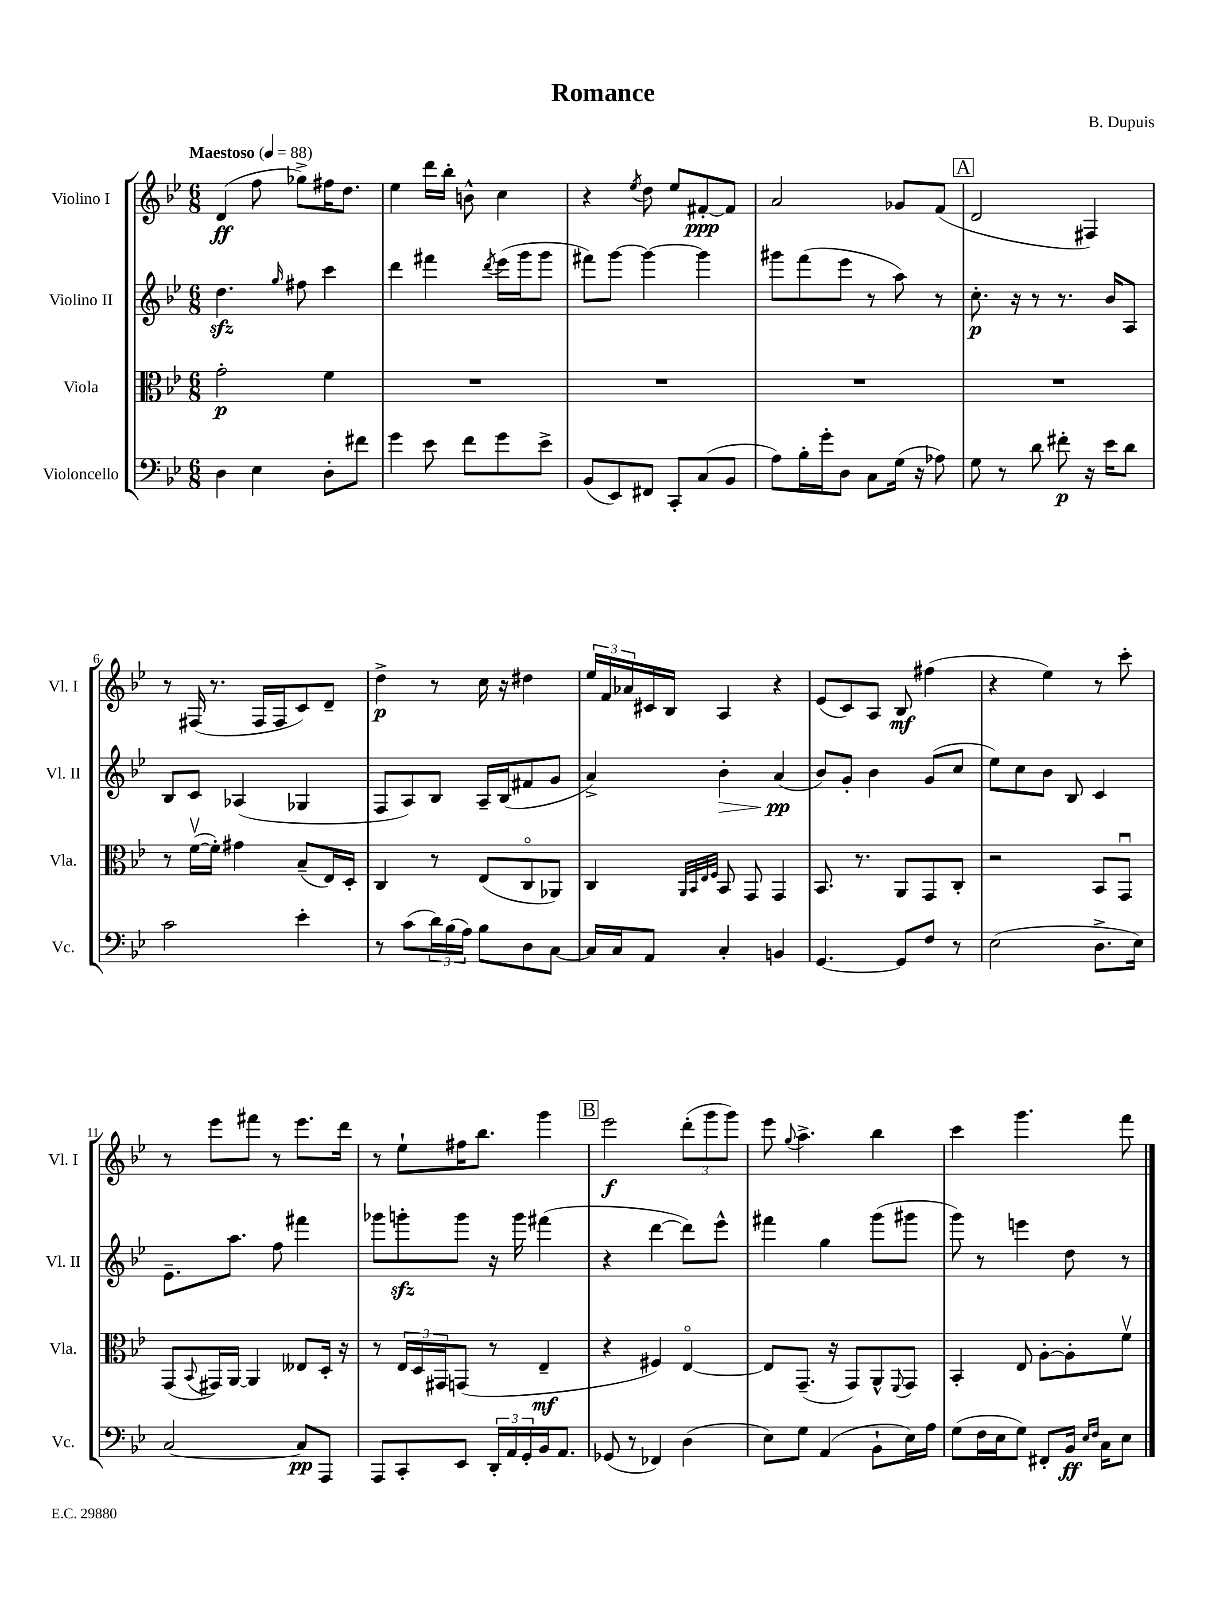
\header { title = "Romance" composer = "B. Dupuis" }
<<
\new StaffGroup <<
\new Staff = "s0" \with { instrumentName = "Violino I" shortInstrumentName = "Vl. I" } {
    \clef treble \key bes \major \numericTimeSignature \time 6/8 \tempo "Maestoso" 4 = 88
    d'4\ff( f''8 ges''8->) fis''16 d''8. |
    ees''4 d'''16 bes''16-. b'8-^ c''4 |
    r4 \acciaccatura { ees''8 } d''8 ees''8 fis'8~-.\ppp fis'8 |
    a'2 ges'8 f'8( |
    \mark \markup { \box "A" } d'2 fis4) |
    r8 fis16( r8. fis16 fis16 c'8) d'8-- |
    d''4->\p r8 c''16 r16 dis''4 |
    \tuplet 3/2 { ees''16 f'16 aes'16 } cis'16 bes16 a4 r4 |
    ees'8( c'8) a8 bes8\mf fis''4( |
    r4 ees''4) r8 c'''8-. |
    r8 ees'''8 fis'''8 r8 ees'''8. d'''16 |
    r8 ees''8-! fis''16 bes''8. g'''4 |
    \mark \markup { \box "B" } ees'''2\f \tuplet 3/2 { d'''8-.( g'''8 g'''8) } |
    ees'''8 \appoggiatura { g''8 } a''4.-> bes''4 |
    c'''4 g'''4. f'''8 \bar "|." |
}
\new Staff = "s1" \with { instrumentName = "Violino II" shortInstrumentName = "Vl. II" } {
    \clef treble \key bes \major \numericTimeSignature \time 6/8
    d''4.\sfz \grace { g''16 } fis''8 c'''4 |
    d'''4 fis'''4 \acciaccatura { d'''8 } ees'''16( g'''16 g'''8 |
    fis'''8) g'''8~ g'''4~ g'''4 |
    gis'''8 f'''8( ees'''8 r8 a''8) r8 |
    \mark \markup { \box "A" } c''8.-.\p r16 r8 r8. bes'16 a8 |
    bes8 c'8 aes4( ges4 |
    f8 a8) bes8 a16-- bes16( fis'8 g'8 |
    a'4->) bes'4-.\> a'4\pp\!( |
    bes'8) g'8-. bes'4 g'8( c''8 |
    ees''8) c''8 bes'8 bes8 c'4 |
    ees'8.-- a''8. f''8 fis'''4 |
    ges'''8 g'''8-.\sfz g'''8 r16 g'''16 fis'''4( |
    \mark \markup { \box "B" } r4 d'''4~ d'''8) ees'''8-^ |
    fis'''4 g''4 g'''8( gis'''8 |
    g'''8) r8 e'''4 d''8 r8 \bar "|." |
}
\new Staff = "s2" \with { instrumentName = "Viola" shortInstrumentName = "Vla." } {
    \clef alto \key bes \major \numericTimeSignature \time 6/8
    g'2-.\p f'4 |
    R2. |
    R2. |
    R2. |
    \mark \markup { \box "A" } R2. |
    r8 f'16~\upbow( f'16-.) gis'4 bes8--( ees16) d16-. |
    c4 r8 ees8( c8\flageolet aes,8) |
    c4 \grace { a,32 bes,32 ees32 f32 } bes,8 g,8 g,4 |
    bes,8. r8. a,8 g,8 c8-. |
    r2 bes,8 g,8\downbow |
    g,8( \appoggiatura { bes,8 } gis,16) a,16~ a,4 eeses8 d16-. r16 |
    r8 \tuplet 3/2 { ees16 d16 gis,16 } g,8( r8 ees4--\mf |
    \mark \markup { \box "B" } r4 fis4) ees4~\flageolet |
    ees8 g,8.--( r16 g,8) a,8-^ \appoggiatura { f,8 } g,8 |
    bes,4-. ees8 a8~-. a8-. f'8\upbow \bar "|." |
}
\new Staff = "s3" \with { instrumentName = "Violoncello" shortInstrumentName = "Vc." } {
    \clef bass \key bes \major \numericTimeSignature \time 6/8
    d4 ees4 d8-. fis'8 |
    g'4 ees'8 f'8 g'8 ees'8-> |
    bes,8( ees,8) fis,8 c,8-. c8( bes,8 |
    a8) bes16-. g'16-. d8 c8 g16( r16 aes8) |
    \mark \markup { \box "A" } g8 r8 d'8 fis'8-.\p r16 ees'16 d'8 |
    c'2 ees'4-. |
    r8 c'8( \tuplet 3/2 { d'16) bes16( a16) } bes8 d8 c8~ |
    c16 c16 a,8 c4-. b,4 |
    g,4.~ g,8 f8 r8 |
    ees2( d8.-> ees16) |
    c2~ c8\pp a,,8 |
    a,,8 c,8-. ees,8 \tuplet 3/2 { d,16-. a,16 g,16-. } bes,16 a,8. |
    \mark \markup { \box "B" } ges,8( r8 fes,4) d4( |
    ees8) g8 a,4( bes,8-! ees16) a16 |
    g8( f16 ees16 g8) fis,8-. bes,16\ff \grace { ees16 f16 } c16 ees8 \bar "|." |
}
>>
>>
